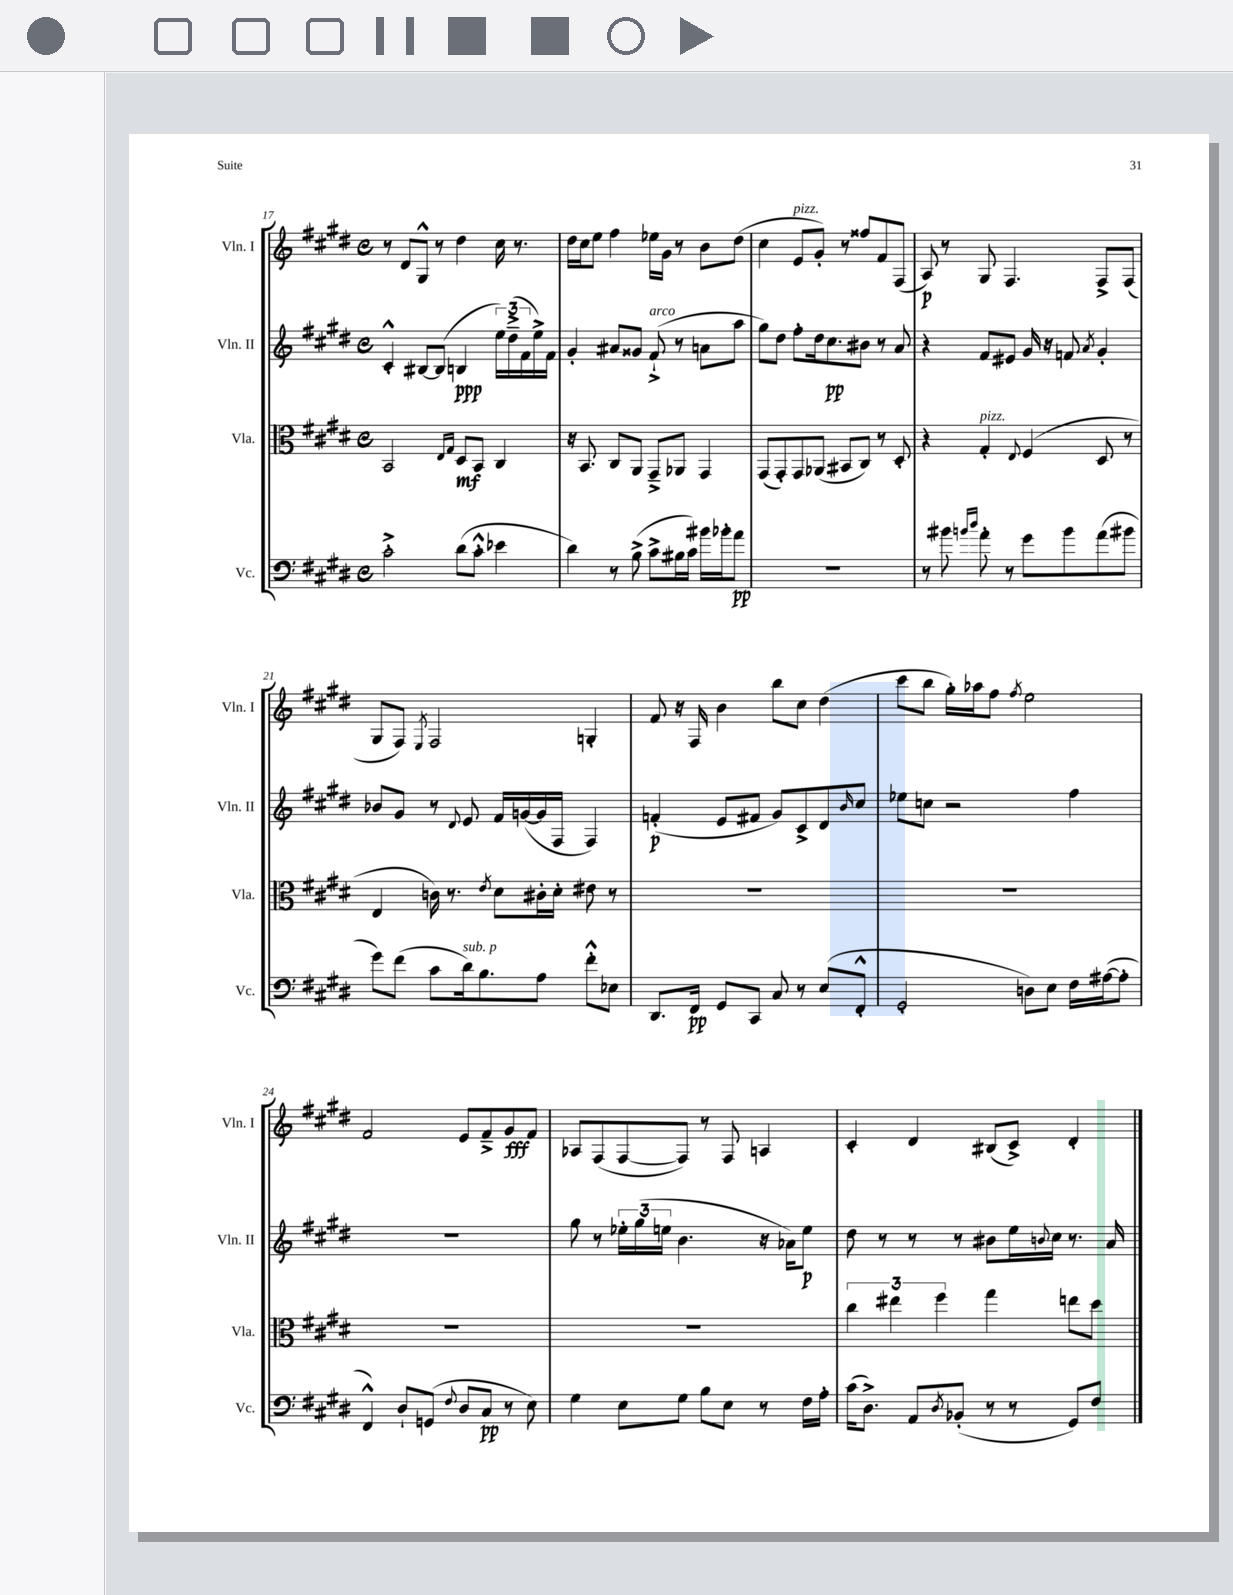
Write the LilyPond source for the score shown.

<<
\new StaffGroup <<
\new Staff = "s0" \with { instrumentName = "Vln. I" shortInstrumentName = "Vln. I" } {
    \clef treble \key e \major \defaultTimeSignature \time 4/4
    r8 dis'8 gis8-^ r8 dis''4 cis''16 r8. |
    dis''16 cis''16 e''8 fis''4 ees''16 gis'16 r8 b'8 dis''8( |
    cis''4 e'8^\markup { \italic "pizz." } gis'8-.) r8 fisis''8 fis'8 fis8( |
    a8\p) r8 gis8 fis4. fis8-> fis8( |
    gis8 fis8) \acciaccatura { e8 } fis2 g4-. |
    fis'8 r16 fis16 b'4 b''8 cis''8 dis''4( |
    cis'''8 b''8 gis''16-.) aes''16 fis''8 \acciaccatura { fis''8 } e''2 |
    fis'2 e'8 fis'8---> gis'8\fff fis'8 |
    aes8 fis8( fis8~ fis8) r8 fis8 a4 |
    cis'4-. dis'4 bis8( cis'8->) dis'4-. \bar "|." |
}
\new Staff = "s1" \with { instrumentName = "Vln. II" shortInstrumentName = "Vln. II" } {
    \clef treble \key e \major \defaultTimeSignature \time 4/4
    cis'4-.-^ bis8~ bis8( b4\ppp \tuplet 3/2 { e''16) dis''16--->( fis'16 } e''16->) fis'16 |
    gis'4-. ais'8 gisis'8 fis'8-!->^\markup { \italic "arco" }( r8 a'8 a''8 |
    gis''8) dis''8 fis''8-. dis''16 cis''8.\pp bis'8 r8 a'8 |
    r4 fis'8 eis'8 gis'16 r16 f'8 \acciaccatura { a'8 } gis'4-. |
    bes'8 gis'8 r8 \appoggiatura { dis'8 } e'8 fis'16 g'16~( g'16 fis16 fis4) |
    f'4-.\p( e'8 fis'8 gis'8) cis'8-> dis'8 \grace { b'16 } cis''8 |
    ees''8 c''8 r2 fis''4 |
    R1 |
    gis''8 r8 \tuplet 3/2 { ees''16-. gis''16( e''16 } b'4. r16 aes'16) e''8\p |
    dis''8 r8 r8 r8 bis'8 e''16 \appoggiatura { b'8 } cis''16 r8. a'16 \bar "|." |
}
\new Staff = "s2" \with { instrumentName = "Vla." shortInstrumentName = "Vla." } {
    \clef alto \key e \major \defaultTimeSignature \time 4/4
    b,2 \grace { e16 gis16 } dis8\mf b,8 cis4 |
    r16 b,8. cis8 a,8 gis,8---> aes,8 gis,4 |
    gis,8( gis,8-.) gis,8 aes,8( bis,8 cis8) r8 dis8-. |
    r4 gis4-.^\markup { \italic "pizz." } \appoggiatura { e8 } fis4( dis8 r8 |
    e4 c'16) r8. \acciaccatura { e'8 } dis'8 cis'16-. dis'16-. eis'8 r8 |
    R1 |
    R1 |
    R1 |
    R1 |
    \tuplet 3/2 { cis''4 eis''4 fis''4 } gis''4 e''8 dis''8 \bar "|." |
}
\new Staff = "s3" \with { instrumentName = "Vc." shortInstrumentName = "Vc." } {
    \clef bass \key e \major \defaultTimeSignature \time 4/4
    cis'2-.-> dis'8( cis'8-.-^ ees'4 |
    dis'4) r8 b8->( cis'8-> bis16 cis'16) bis'16 bes'16-. a'8\pp |
    R1 |
    r8 bis'8 \grace { b'16 dis''16 } a'8-. r8 gis'8 b'8 a'8( bis'8 |
    gis'8) fis'8( cis'8 dis'16^\markup { \italic "sub. p" }) b8. a8 fis'8-.-^ ees8 |
    dis,8. fis,16\pp gis,8 cis,8 cis8 r8 e8( fis,8-.-^ |
    gis,2-. d8) e8 fis16 ais16~( ais8-. |
    fis,4-^) dis8-! g,8( \appoggiatura { fis8 } dis8 cis8\pp r8 e8) |
    gis4 e8 gis8 b8 e8 r8 fis16 a16-. |
    cis'16( dis8.->) a,8 \acciaccatura { dis8 } bes,8-.( r8 r8 gis,8) fis8 \bar "|." |
}
>>
>>
\layout { \context { \Score currentBarNumber = #17 } }
